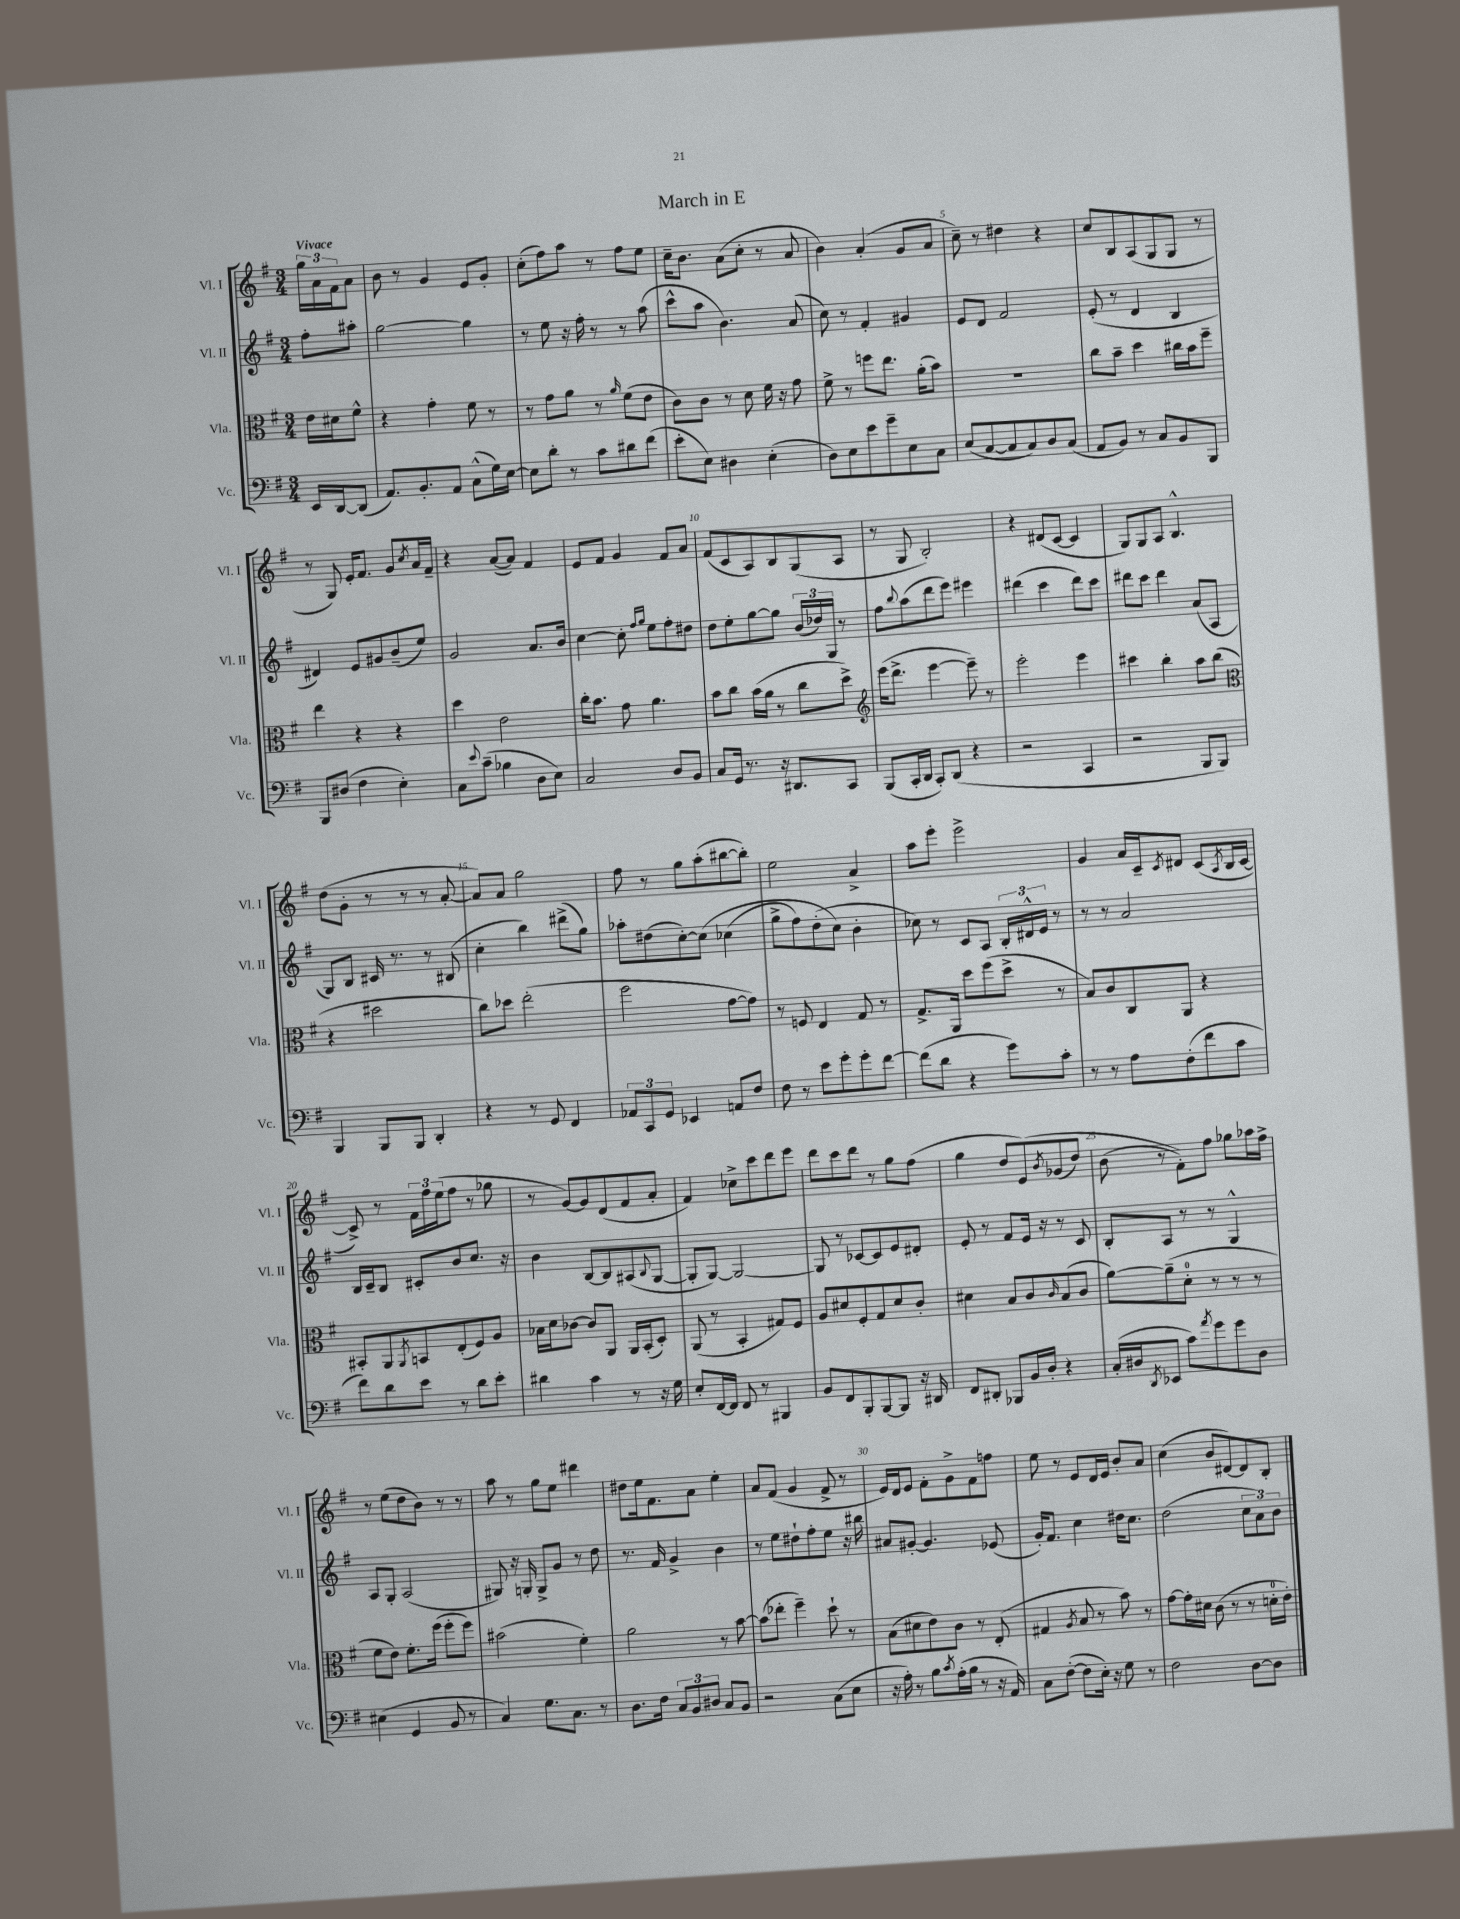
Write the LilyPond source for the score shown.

\header { title = "March in E" }
<<
\new StaffGroup <<
\new Staff = "s0" \with { instrumentName = "Vl. I" shortInstrumentName = "Vl. I" } {
    \clef treble \key g \major \numericTimeSignature \time 3/4 \partial 4 \tempo "Vivace"
    \tuplet 3/2 { g''16 a'16 fis'16 } a'8 |
    b'8 r8 g'4 e'8 g'8-. |
    c''8-.( fis''8) a''8 r8 fis''8 e''8 |
    c''16-- b'8. a'8( c''8-. r8 a'8 |
    b'4) a'4-.( g'8 a'8 |
    c''8--) r8 dis''4 r4 |
    c''8 b8 a8( g8 g8 r8 |
    r8 g8) e'16-. fis'8. g'8 \acciaccatura { c''8 } a'16 fis'16-- |
    r4 a'8~( a'8) fis'4 |
    e'8 fis'8 g'4 fis'8 a'8 |
    fis'8( c'8 a8) b8 g8( a8 |
    r8 g8 b2-.) |
    r4 dis'8( c'8~ c'4 |
    g8) g8 a8 b4.-^ |
    d''8( g'8-. r8 r8 r8 a'8~-. |
    a'8) a'8 g''2 |
    fis''8 r8 g''8 a''8-.( bis''8~ bis''8-.) |
    e''2 a'4-> |
    a''8 e'''8-. e'''2-> |
    g'4 a'16 c'16-- \acciaccatura { c'8 } dis'8 c'8( \acciaccatura { a8 } b16 c'16~ |
    c'8->) r8 \tuplet 3/2 { fis'16 fis''16 e''16( } fis''8 r8 ges''8 |
    r8 g'8~) g'8 d'8( fis'8 a'8-. |
    fis'4) ces''8-> c'''8 d'''8 e'''8 |
    d'''8 c'''8 d'''8 r8 g''8 fis''8( |
    g''4 d''8 e'8)\( \acciaccatura { b'8 } ges'8( d''8) |
    b'8( r8 fis'8-.)\) fis''8 ges''8 aes''16 fis''16-> |
    r8 e''8( d''8 b'8) r8 r8 |
    a''8 r8 g''8 e''8 dis'''4 |
    dis''8 e''16 fis'8. a'8 e''4-. |
    a'8 fis'8( g'4 fis'8-> r8 |
    e'16) d'16 e'8 fis'8-. g'8-> fis'8 f''8 |
    e''8 r8 e'8 d'16 e'16 b'8-. a'8 |
    c''4( b'8 dis'8~) dis'8 b8-. \bar "|." |
}
\new Staff = "s1" \with { instrumentName = "Vl. II" shortInstrumentName = "Vl. II" } {
    \clef treble \key g \major \numericTimeSignature \time 3/4 \partial 4
    fis''8-. ais''8-. |
    g''2~ g''4 |
    r8 e''8 r16 fis''16-. r8 r8 a''8( |
    c'''8-^ a''8 b'4.) a'8( |
    c''8) r8 fis'4-. gis'4 |
    e'8 d'8 fis'2 |
    e'8-.( r8 d'4 b4 |
    dis'4) e'8 gis'8 b'8--( e''8) |
    g'2 a'8. b'16 |
    c''4~ c''8-. \grace { fis''16 g''16 } e''8 fis''8-. dis''8 |
    d''8 e''8-. g''8~ g''8 \tuplet 3/2 { b'16( des''16) g16 } r8 |
    fis''8 \appoggiatura { b''8 } a''8( d'''8 e'''8) eis'''4 |
    dis'''4( c'''4 dis'''8) c'''8 |
    dis'''8 c'''8 dis'''4 a'8( a8 |
    g8) b8 cis'16 r8. r8 bis8( |
    c''4-. b''4) dis'''8->( g''8) |
    aes''8-. dis''8( c''8~-.) c''8\( ces''4( |
    g''8-> fis''8) d''8-.( c''8\) b'4-. |
    ces''8) r8 c'8 a8 \tuplet 3/2 { b16-. dis'16-^ e'16 } r8 |
    r8 r8 a'2 |
    b16 c'16-- b8 cis'8-. b'8 c''8. r16 |
    b'4 b8~ b8 ais8( \appoggiatura { b8 } g8~ |
    g8-. g8~) g2~ |
    g8 r8 ces'8~ ces'8 e'8 dis'8-. |
    e'8-. r8 fis'8 e'16 r16 r8 c'8 |
    b8-. a8 r8 r8 g4-^ |
    a8 g8-. a2( |
    gis8) r16 g16-. g8-> g'8 r8 d''8 |
    r8. fis'16 g'4-> b'4 |
    r8 e''8 dis''8-! fis''8-. e''8 r16 bis''16 |
    ais'8 gis'8~-. gis'4. ees'8( |
    g'16-.) fis'8. c''4 dis''16 c''8. |
    d''2( \tuplet 3/2 { c''8 a'8) b'8 } \bar "|." |
}
\new Staff = "s2" \with { instrumentName = "Vla." shortInstrumentName = "Vla." } {
    \clef alto \key g \major \numericTimeSignature \time 3/4 \partial 4
    e'16 dis'16 fis'8-^ |
    r4 g'4-. fis'8 r8 |
    r8 g'8 a'8 r8 \grace { a'16 } fis'8( e'8 |
    c'8) c'8 r8 d'8 fis'16 r16 g'8 |
    fis'8-> r8 f''8 e''8. a'16-.( b'8) |
    R2. |
    c''8 b'8-- d''4 cis''16 b'16 fis''8-- |
    e''4 r4 r4 |
    d''4 e'2 |
    c''16-. b'8. g'8 a'4. |
    b'8 c''8 b'16( a'16 r8 c''8 d''8->) |
    \clef treble e'''16( d'''8.-> e'''4~ e'''8--) r8 |
    e'''2-. e'''4 |
    cis'''4 b''4-. a''8 b''8( |
    \clef alto r4 dis''2 |
    c''8) des''8 e''2-.( |
    fis''2 g'8~ g'8) |
    r8 f8 e4 g8 r8 |
    g8.-> a,16 d''8 fis''8( d''8-> r8 |
    b8) c'8 c8 a,8 r4 |
    bis,8-. a,8 \acciaccatura { a,8 } b,8 e8-.( fis8) a8 |
    bes16 d'16 ces'8~ ces'8 a,8 a,16 b,16-.( d8-.) |
    a,8( r8 b,4-. gis8) fis8 |
    a8 dis'8 fis8-. g8 dis'8 c'8-. |
    dis'4 b8 c'8 \grace { c'16 } b8( c'8 |
    a'8~) a'8--( d'8-0-. r8 r8 r8 |
    fis'8 e'8) fis'8.-. fis''16( fis''8-. fis''8) |
    bis'2( fis'4-.) |
    a'2 r8 b'8~ |
    b'8( ees''8-. fis''4--) d''8-! r8 |
    b8( dis'8 e'8) c'8 r8 e8-.( |
    gis4 \acciaccatura { a8 } b8 r8 b'8) r8 |
    g'8~ g'16-. dis'16 c'8( r8 r8 d'16-0-. e'16-.) \bar "|." |
}
\new Staff = "s3" \with { instrumentName = "Vc." shortInstrumentName = "Vc." } {
    \clef bass \key g \major \numericTimeSignature \time 3/4 \partial 4
    e,16 d,16~ d,8( |
    a,8.) b,8.-. a,8 c8-^( g16) e16~ |
    e8 d'8-. r8 c'8 dis'8 fis'8( |
    e'8-. e8) dis4 e4-.( |
    d8) e8 e'8 g'8-- e8 c8 |
    e8( c8~ c8 c8) d8 c8( |
    a,8 b,8) r8 c8 b,8 b,,8 |
    b,,8 dis8( fis4 e4-.) |
    c8 \appoggiatura { e'8 } c'8--( bes4 d8 e8) |
    c2 d8 b,8 |
    c8 g,16 r8. r16 dis,8. c,8 |
    b,,8( c,16-. d,16 c,8-.) d,8( r4 |
    r2 c,4 |
    r2 b,,8 b,,8) |
    b,,4 b,,8 b,,8 d,4-. |
    r4 r8 g,8 fis,4 |
    \tuplet 3/2 { aes,8 c,8 g,8 } ees,4 a,8 fis8 |
    fis8 r8 e'8 g'8-. g'8-. fis'8~ |
    fis'8( d'8 r4 g'8) c'8-. |
    r8 r8 a8 fis8-.( fis'8 c'8 |
    fis'8) d'8 e'8 r8 d'8 e'8-. |
    dis'4 c'4 r8 r16 g16 |
    e8-. fis,16~ fis,16 fis,8 r8 bis,,4 |
    b,8 fis,8 b,,8-. b,,8~ b,,8 r16 dis,16 |
    fis,8 dis,8-. bes,,8 b,16 d16-. r4 |
    c16-.( dis16 \acciaccatura { d,8 } ees,8 c'8) \acciaccatura { a'8 } g'8 g'8 dis8 |
    eis4( g,4 b,8 r8 |
    c4) g8. c8. r8 |
    d8. fis16 \tuplet 3/2 { c8 b,8 dis8 } c8 b,8 |
    r2 c8( e8 |
    r16 a16-.) r8 b8 \acciaccatura { c'8 } a16-.( b16 r8 r16 a,16) |
    c8 fis8~-.( fis8 e16-.) r16 g8 r8 |
    fis2 d8~ d8 \bar "|." |
}
>>
>>
\layout { \context { \Score \override BarNumber.break-visibility = ##(#f #t #t) barNumberVisibility = #(every-nth-bar-number-visible 5) } }
